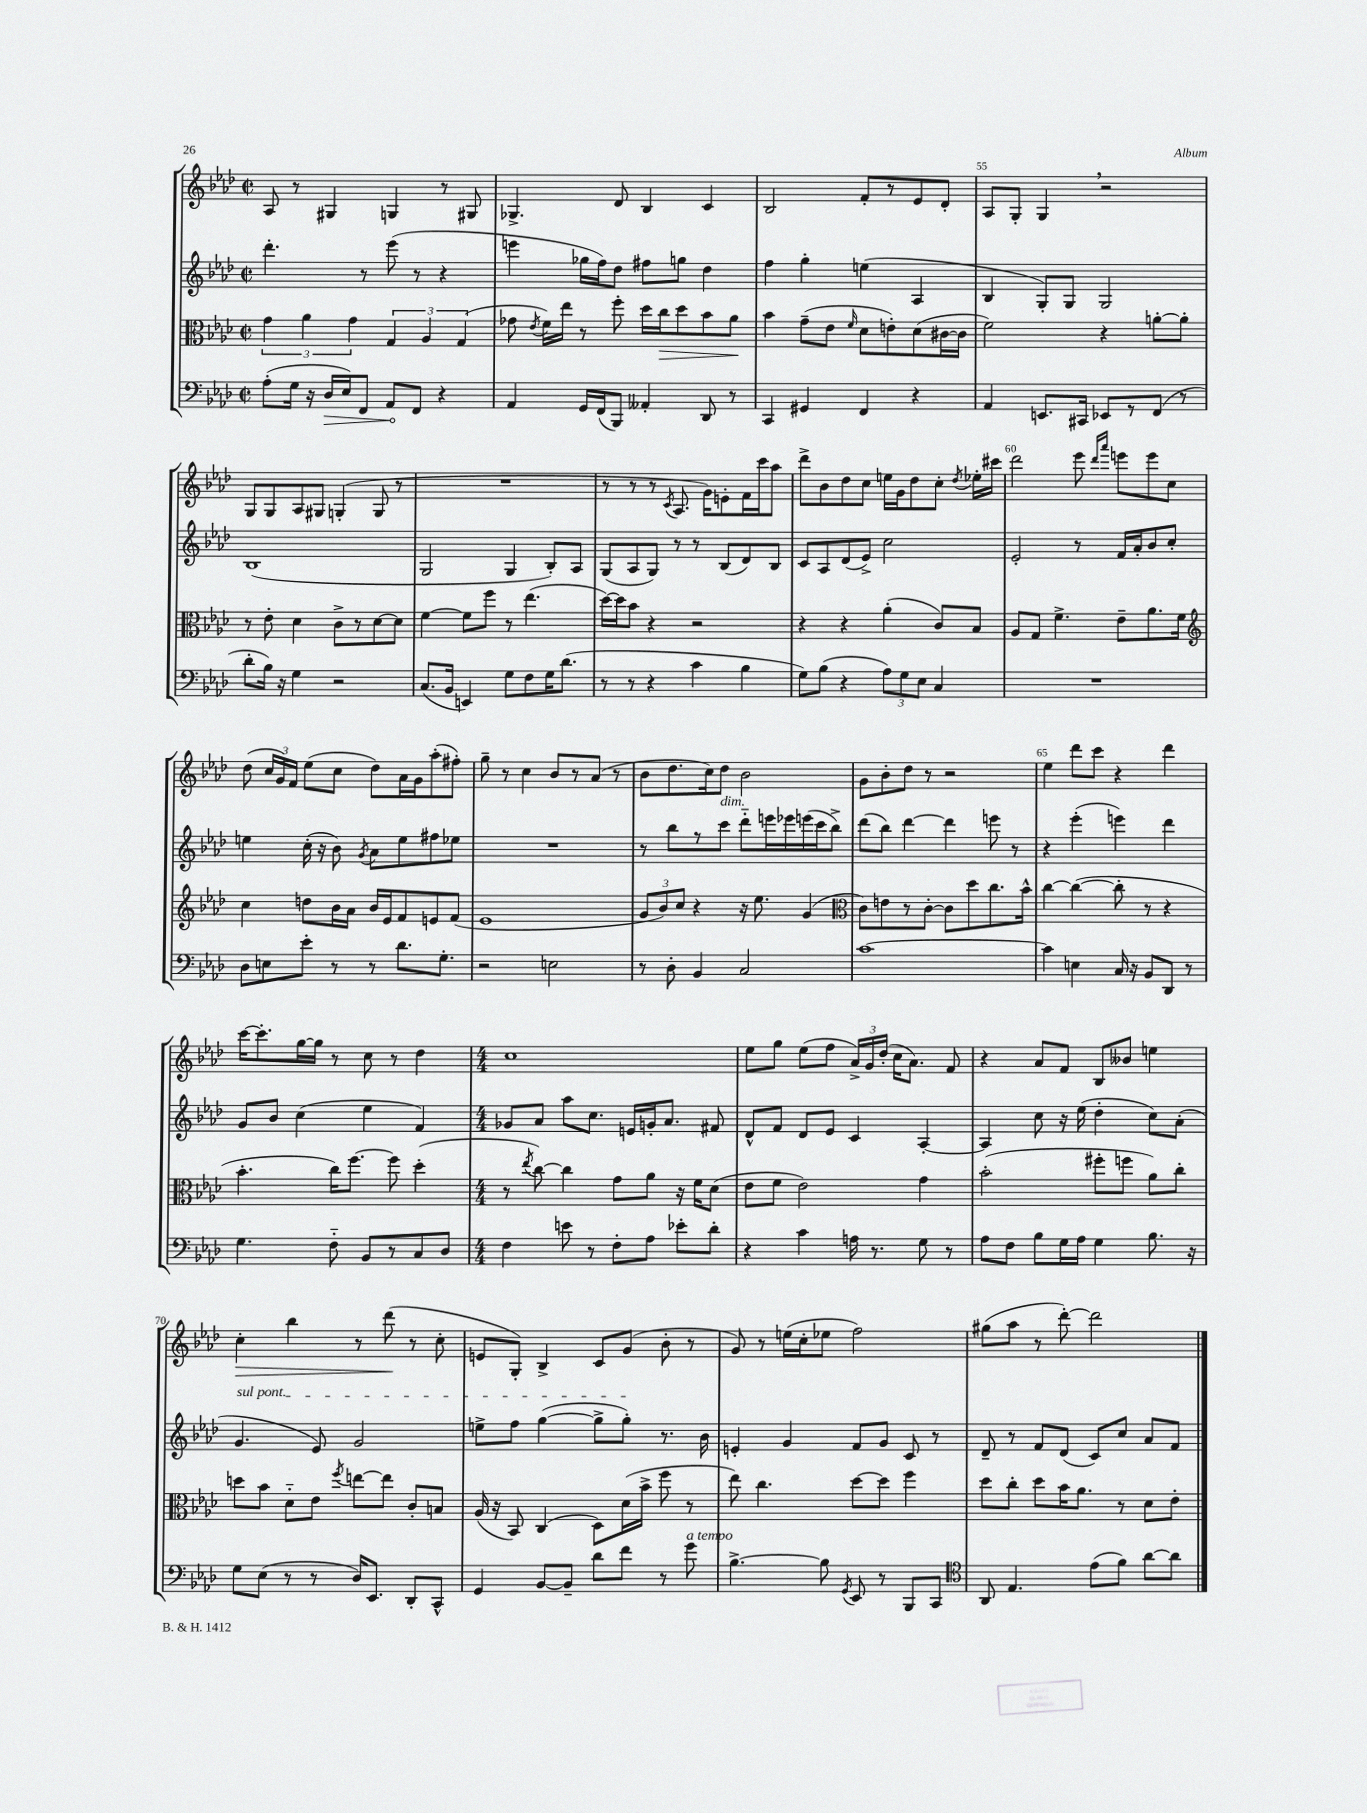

**kern	**dynam	**kern	**dynam	**kern	**kern	**dynam
*part4	*part4	*part3	*part3	*part2	*part1	*part1
*staff4	*staff4	*staff3	*staff3	*staff2	*staff1	*staff1
*clefF4	*	*clefC3	*	*clefG2	*clefG2	*
*k[b-e-a-d-]	*	*k[b-e-a-d-]	*	*k[b-e-a-d-]	*k[b-e-a-d-]	*
*M2/2	*	*M2/2	*	*M2/2	*M2/2	*
*met(c|)	*	*met(c|)	*	*met(c|)	*met(c|)	*
=52	=52	=52	=52	=52	=52	=52
(8A-'\L	.	6g\	.	4.ddd-'\	8A-/	.
16G\Jk	.	.	.	.	8r	.
.	.	6a-\	.	.	.	.
16r	.	.	.	.	.	.
!	!LO:HP:b	!	!	!	!	!
16D-/LL	>	.	.	.	4G#X/	.
16E-/J)	.	.	.	.	.	.
.	.	6g\	.	.	.	.
8FF/J	.	.	.	8r	.	.
8AA-/L	.	6G/	.	(8eee-\	4Gn/	.
8FF/J	]	.	.	8r	.	.
.	.	6A-/	.	.	.	.
4r	.	.	.	4r	8r	.
.	.	(6G/	.	.	.	.
.	.	.	.	.	8G#X/	.
=53	=53	=53	=53	=53	=53	=53
4AA-/	.	8g-X\	.	4eeen\	4.G-X^/	.
.	.	8qe-/	.	.	.	.
.	.	16f\LL)	.	.	.	.
.	.	16ee-\JJ	.	.	.	.
16GG/LL	.	8r	.	16gg-X\LL	.	.
(16FF/J	.	.	.	16ff\J)	.	.
8BBB-/J)	.	8ff'\	.	8dd-\J	8d-/	.
4AA--X'/	.	16dd-\LL	.	8ff#X\L	4B-/	.
!	!	!	!LO:HP:b	!	!	!
.	.	16cc\J	>	.	.	.
.	.	8dd-\	.	8ggn\J	.	.
8DD-/	.	8b-\	.	4dd-\	4c/	.
8r	.	8a-\J	.	.	.	.
.	.	.	]	.	.	.
=54	=54	=54	=54	=54	=54	=54
4CC/	.	4b-\	.	4ff\	2B-/	.
4GG#X/	.	(8g~\L	.	4gg'\	.	.
.	.	8e-\J	.	.	.	.
.	.	16qqf/	.	.	.	.
4FF/	.	8d-\L	.	(4een\	8f'/L	.
.	.	8en'\)	.	.	8r	.
4r	.	(8d-\	.	4A-/	8e-/	.
.	.	[16c#X\L	.	.	8d-'/J	.
.	.	16c#\JJ]	.	.	.	.
=55	=55	=55	=55	=55	=55	=55
4AA-/	.	2f\)	.	4B-/	8A-/L	.
.	.	.	.	.	8G'/J	.
8.EEn/L	.	.	.	8G'/L)	4G,/	.
.	.	.	.	8G/J	.	.
16CC#X/Jk	.	.	.	.	.	.
8EE-X/L	.	4r	.	2G/	2r	.
8r	.	.	.	.	.	.
(8FF/J	.	[8an'\L	.	.	.	.
8r	.	8a'\J]	.	.	.	.
!!LO:LB:g=z
=56	=56	=56	=56	=56	=56	=56
8d-'\L	.	8r	.	(1B-	8G/L	.
16B-\Jk)	.	8e-'\	.	.	8G/	.
16r	.	.	.	.	.	.
4G\	.	4d-\	.	.	8A-/	.
.	.	.	.	.	8G#X/J	.
2r	.	8c^\L	.	.	(4Gn'/	.
.	.	8r	.	.	.	.
.	.	[8d-\	.	.	8G/	.
.	.	8d-\J]	.	.	8r	.
=57	=57	=57	=57	=57	=57	=57
(8.C/L	.	[4f\	.	2G/	1r	.
16BB-/Jk	.	.	.	.	.	.
4EEn/)	.	8f\L]	.	.	.	.
.	.	8ff\J	.	.	.	.
8G\L	.	8r	.	4G/	.	.
8F\	.	(4.ee-\	.	.	.	.
16G\K	.	.	.	8B-'/L)	.	.
(8.d-\J	.	.	.	.	.	.
.	.	.	.	8A-/J	.	.
=58	=58	=58	=58	=58	=58	=58
8r	.	[16dd-\LL)	.	(8G/L	8r	.
.	.	16dd-\J]	.	.	.	.
8r	.	8b-\J	.	8A-/	8r	.
4r	.	4r	.	8G/J)	8r	.
.	.	.	.	.	8qc/	.
.	.	.	.	8r	8.A-/	.
4c\	.	2r	.	8r	.	.
.	.	.	.	.	16g\KL)	.
.	.	.	.	(8B-/L	8en'\	.
4B-\	.	.	.	8d-/)	16f\L	.
.	.	.	.	.	16ccc\J	.
.	.	.	.	8B-/J	8aa-\J	.
=59	=59	=59	=59	=59	=59	=59
8G\L)	.	4r	.	8c/L	8ddd-^\L	.
(8B-\J	.	.	.	8A-/	8b-\	.
4r	.	4r	.	(8d-/	8dd-\	.
.	.	.	.	8e-^/J)	8cc\J	.
12A-\L)	.	(4a-'\	.	2cc\	16een\LL	.
.	.	.	.	.	16g\J	.
12G\	.	.	.	.	.	.
.	.	.	.	.	8dd-\	.
12E-\J	.	.	.	.	.	.
4C/	.	8c/L)	.	.	8cc'\J	.
.	.	.	.	.	8qdd-/	.
.	.	8B-/J	.	.	16ee-X'\LL	.
.	.	.	.	.	16ccc#X\JJ	.
=60	=60	=60	=60	=60	=60	=60
1r	.	8A-/L	.	2e-'/	2ddd-\	.
.	.	8G/J	.	.	.	.
.	.	4.f^\	.	.	.	.
.	.	.	.	8r	8eee-\	.
.	.	.	.	.	16qqddd-/LL	.
.	.	.	.	.	16qqaaa-/JJ	.
.	.	8e-~\L	.	16f/LL	8eeen\L	.
.	.	.	.	16a-'/J	.	.
.	.	8.a-\	.	8b-/	8eee\	.
.	.	.	.	8cc'/J	8cc\J	.
.	.	16f\Jk	.	.	.	.
!!LO:LB:g=z
=61	=61	=61	=61	=61	=61	=61
*	*	*clefG2	*	*	*	*
8D-\L	.	4cc\	.	4een\	(8dd-\	.
8En\	.	.	.	.	24cc/LL	.
.	.	.	.	.	24g/)	.
.	.	.	.	.	24f/JJ	.
8e-'\J	.	8ddn\L	.	(16cc'\	(8ee-\L	.
.	.	.	.	16r	.	.
8r	.	16b-\L	.	8b-\)	8cc\J	.
.	.	16a-\JJ	.	.	.	.
.	.	.	.	8qg/	.	.
8r	.	16b-/LL	.	8a-\L	8dd-\L)	.
.	.	16e-/J	.	.	.	.
8.d-\L	.	8f/	.	8ee\	16a-\L	.
.	.	.	.	.	16g\J	.
.	.	8en/	.	8ff#X\	(8aa-'\	.
8.G'\J	.	.	.	.	.	.
.	.	(8f/J	.	8ee-X\J	8ff#X'\J)	.
=62	=62	=62	=62	=62	=62	=62
2r	.	1e-	.	1r	8gg~\	.
.	.	.	.	.	8r	.
.	.	.	.	.	4cc\	.
2En\	.	.	.	.	8b-/L	.
.	.	.	.	.	8r	.
.	.	.	.	.	(8a-/J	.
.	.	.	.	.	8r	.
=63	=63	=63	=63	=63	=63	=63
8r	.	12g/L	.	8r	8b-\L	.
.	.	12b-/)	.	.	.	.
8D-'\	.	.	.	8bb-\L	8.dd-\	.
.	.	12cc/J	.	.	.	.
4BB-/	.	4r	.	8r	.	.
.	.	.	.	.	16cc\k)	.
!	!	!	!	!LO:TX:a:i:t=dim.	!	!
.	.	.	.	8ccc\J	8dd-\J	.
2C/	.	16r	.	8ddd-\L	2b-\	.
.	.	8.ee-\	.	.	.	.
.	.	.	.	16eeen\L	.	.
.	.	.	.	16eee-X\	.	.
.	.	(4g/	.	(16eeen\	.	.
.	.	.	.	16ccc\J	.	.
.	.	.	.	8bb-^\J)	.	.
=64	=64	=64	=64	=64	=64	=64
*	*	*clefC3	*	*	*	*
[1c	.	8c\L)	.	(8ddd-\L	8g\L	.
.	.	8en\	.	8bb-\J)	8b-'\	.
.	.	8r	.	[4ddd-\	8dd-\J	.
.	.	[8c'\J	.	.	8r	.
.	.	8c\L]	.	4ddd-\]	2r	.
.	.	8dd-\	.	.	.	.
.	.	8.cc\	.	8eeen\	.	.
.	.	.	.	8r	.	.
.	.	16b-^^\Jk	.	.	.	.
=65	=65	=65	=65	=65	=65	=65
4c\]	.	[4cc\	.	4r	4ee-\	.
4En\	.	(4cc\_	.	(4eee-'\	8ddd-\L	.
.	.	.	.	.	8ccc\J	.
16C/	.	8cc'\]	.	4eeen\)	4r	.
16r	.	.	.	.	.	.
8BB-/L	.	8r	.	.	.	.
8DD-/J	.	4r	.	4ddd-\	4ddd-\	.
8r	.	.	.	.	.	.
!!LO:LB:g=z
=66	=66	=66	=66	=66	=66	=66
4.G\	.	4.b-'\	.	8g/L	[16ccc\KL	.
.	.	.	.	.	8.ccc'\]	.
.	.	.	.	8b-/J	.	.
.	.	.	.	(4cc\	[16gg\L	.
.	.	.	.	.	16gg\JJ]	.
8F\	.	16cc\KL)	.	.	8r	.
.	.	[8.ff\J	.	.	.	.
8BB-/L	.	.	.	4ee-\	8cc\	.
8r	.	8ff\]	.	.	8r	.
8C/	.	(4dd-'\	.	4f/)	4dd-\	.
8D-/J	.	.	.	.	.	.
=67	=67	=67	=67	=67	=67	=67
*M4/4	*	*M4/4	*	*M4/4	*M4/4	*
4F\	.	8r	.	8g-X/L	1cc	.
.	.	8qee-/	.	.	.	.
.	.	[8cc\)	.	8a-/J	.	.
8en\	.	4cc\]	.	8aa-\L	.	.
8r	.	.	.	8.cc\J	.	.
8F'\L	.	8g\L	.	.	.	.
.	.	.	.	16en/LL	.	.
8A-\J	.	8a-\J	.	16gn'/J	.	.
.	.	.	.	8.a-/J	.	.
8e-X'\L	.	16r	.	.	.	.
.	.	16f\KL	.	.	.	.
8d-'\J	.	(8d-\J	.	8f#X/	.	.
=68	=68	=68	=68	=68	=68	=68
4r	.	8e-\L	.	8d-^^/L	8ee-\L	.
.	.	8f\J	.	8f/J	8gg\J	.
4c\	.	2e-\)	.	8d-/L	(8ee-\L	.
.	.	.	.	8e-/J	8ff\J	.
16An\	.	.	.	4c/	24a-^/LL)	.
.	.	.	.	.	24g/	.
8.r	.	.	.	.	.	.
.	.	.	.	.	(24dd-'/JJ	.
.	.	.	.	.	16cc\KL	.
.	.	.	.	.	8.a-\J)	.
8G\	.	4g\	.	[4A-'/	.	.
8r	.	.	.	.	8f/	.
=69	=69	=69	=69	=69	=69	=69
8A-\L	.	(2b-'\	.	4A-/]	4r	.
8F\J	.	.	.	.	.	.
8B-\L	.	.	.	8cc\	8a-/L	.
16G\L	.	.	.	16r	8f/J	.
16A-\JJ	.	.	.	(16ee-\	.	.
4G\	.	8ff#X'\L	.	4dd-'\	8B-/L	.
.	.	8ffn\J	.	.	8b--X/J	.
8.B-\	.	8a-\L)	.	8cc\L)	4een\	.
.	.	8cc'\J	.	(8a-'\J	.	.
16r	.	.	.	.	.	.
!!LO:LB:g=z
=70	=70	=70	=70	=70	=70	=70
!	!	!	!	!LO:TX:a:i:t=sul pont.	!	!
!	!	!	!	!	!	!LO:HP:b
8G\L	.	8ddn\L	.	4.g/	4cc'\	>
(8E-\J	.	8b-\J	.	.	.	.
8r	.	8d-\L	.	.	4bb-\	.
8r	.	8e-\J	.	8e-/)	.	.
.	.	8qff/	.	.	.	.
16D-/KL)	.	[8een\L	.	2g/	8r	.
8.EE-/J	.	.	.	.	.	.
.	.	8ee\J]	.	.	(8ddd-\	.
8DD-'/L	.	8c'/L	.	.	8r	]
8CC^^/J	.	8Bn/J	.	.	8cc'\	.
=71	=71	=71	=71	=71	=71	=71
4GG/	.	(16A-/	.	8een^\L	8en/L	.
.	.	16r	.	.	.	.
.	.	8BB-/)	.	8ff\J	8G'/J)	.
[8BB-/L	.	(4C/	.	([4gg\	4B-^/	.
8BB-~/J]	.	.	.	.	.	.
8d-\L	.	8D-\L)	.	8gg^\L]	8c/L	.
8f\J	.	(16d-\L	.	8gg'\J)	(8g/J	.
.	.	16b-^\JJ	.	.	.	.
8r	.	8ff\	.	8.r	8b-'\	.
!LO:TX:a:i:t=a tempo	!	!	!	!	!	!
8g\	.	8r	.	.	8r	.
.	.	.	.	16b-\	.	.
=72	=72	=72	=72	=72	=72	=72
[4.B-^\	.	8ee-\)	.	4en'/	8g/)	.
.	.	4.cc\	.	.	8r	.
.	.	.	.	4g/	(16een\LL	.
.	.	.	.	.	16cc'\J	.
8B-\]	.	.	.	.	8ee-X\J	.
8qGG/	.	.	.	.	.	.
8EE-/	.	[8dd-\L	.	8f/L	2ff\)	.
8r	.	8dd-\J]	.	8g/J	.	.
8BBB-/L	.	4ff\	.	8c/	.	.
8CC/J	.	.	.	8r	.	.
=73	=73	=73	=73	=73	=73	=73
*clefC4	*	*	*	*	*	*
8AA-/	.	8dd-\L	.	8d-~/	(8gg#X\L	.
4.E-/	.	8cc'\J	.	8r	8aa-\J	.
.	.	8dd-\L	.	8f/L	8r	.
.	.	16b-\K	.	(8d-/J	[8ddd-'\)	.
.	.	8.a-\J	.	.	.	.
(8e-\L	.	.	.	8c/L)	2ddd-\]	.
8f\J)	.	8r	.	8cc/J	.	.
[8a-\L	.	8d-\L	.	8a-/L	.	.
8a-\J]	.	8e-'\J	.	8f/J	.	.
==	==	==	==	==	==	==
*-	*-	*-	*-	*-	*-	*-
